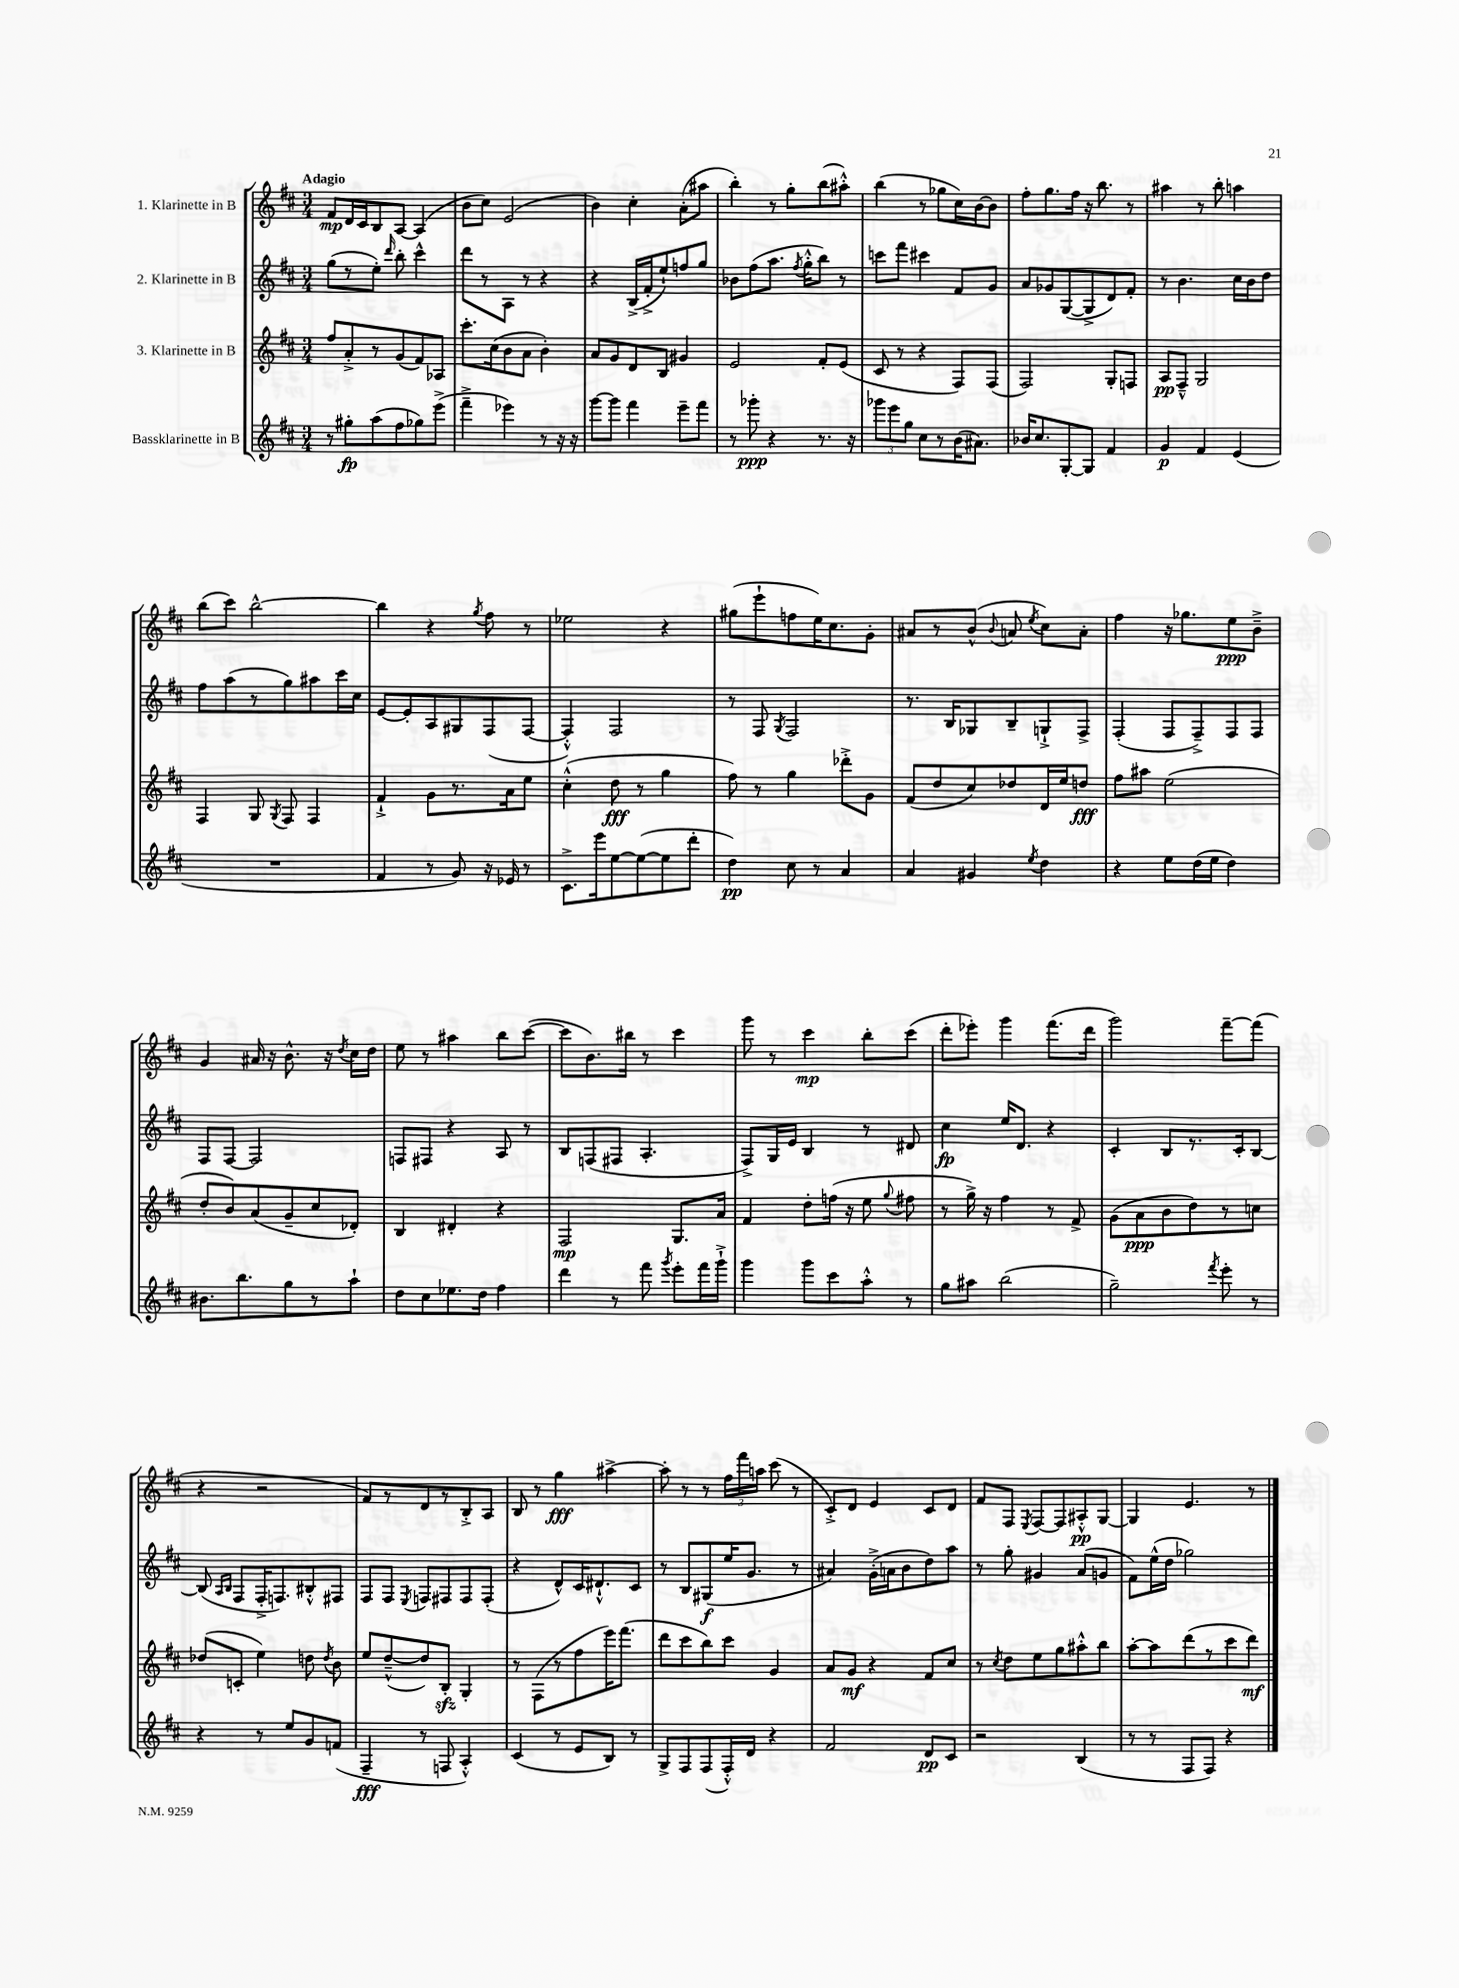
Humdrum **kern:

**kern	**kern	**kern	**kern
*staff4	*staff3	*staff2	*staff1
*clefG2	*clefG2	*clefG2	*clefG2
*k[f#c#]	*k[f#c#]	*k[f#c#]	*k[f#c#]
*M3/4	*M3/4	*M3/4	*M3/4
8r	8ff#	(8gg	8f#
8gg#'	8a'^	8r	16d
.	.	.	16c#
(8aa	8r	8ee')	8B
.	.	16qqddd	.
8ff#	(8g	8bb'	[8A
8gg-)	8f#)	4ccc#^^	(4A]
(8eee^	8A-	.	.
=	=	=	=
4fff#~^	8.ccc#'	8ddd	8b
.	.	8r	8cc#)
.	(16cc#	.	.
4eee-)	8b	8A	(2e
.	8a	8r	.
8r	4b')	4r	.
16r	.	.	.
16r	.	.	.
=	=	=	=
[8ggg	8a	4r	4b)
8ggg]	8g	.	.
4fff#	8d	(16B^	4cc#'
.	.	16f#'^	.
.	8B	8ee`)	.
8eee~	4g#	8ff	(8a'
8fff#	.	8gg	8aa#
=	=	=	=
8r	2e	8b-	4bb')
8ggg-'	.	(8ff#	.
4r	.	8.aa	8r
.	.	.	8gg'
.	.	8qff#	.
.	.	16gg'^^	.
8.r	8f#'	8bb)	(8bb
.	(8e	8r	8aa#'^^)
16r	.	.	.
=	=	=	=
12ggg-	8c#	8ccc	(4bb
12eee	.	.	.
.	8r	8fff#	.
12gg	.	.	.
8cc#	4r	4ccc#	8r
8r	.	.	8gg-
(16b	8F#)	8f#	16cc#)
8.a#)	.	.	[16b
.	(8F#	8g	8b]
=	=	=	=
16b-	2F#)	8a	8ff#'
8.cc#	.	.	.
.	.	8g-	8.gg
[8G'	.	([8G	.
.	.	.	16ff#
8G]	.	8G^]	16r
.	.	.	8.bb
4f#	8G'	8d)	.
.	8F	8f#'	8r
=	=	=	=
4g	8A	8r	4aa#
.	8F#~^^	4.b	.
4f#	2G	.	8r
.	.	.	8bb'
(4e	.	16cc#	4aa
.	.	16b	.
.	.	8dd	.
=	=	=	=
2.r	4F#	8ff#	(8bb
.	.	(8aa	8ccc#)
.	8G	8r	[2bb^^
.	8qG	.	.
.	8F#	8gg)	.
.	4F#	8aa#	.
.	.	16ccc#	.
.	.	16cc#	.
=	=	=	=
4f#	4f#`^	[8e	4bb]
.	.	8e']	.
8r	8g	8A	4r
8g)	8.r	8G#	.
.	.	.	8qgg
16r	.	(8F#	8ff#
16e-	16a	.	.
8r	8ee	[8F#	8r
=	=	=	=
8.c#^	(4cc#'^^	4F#'^^])	2ee-
16eee	.	.	.
[8ee	8dd	2F#	.
(8ee_	8r	.	.
8ee]	4gg	.	4r
8ddd'	.	.	.
=	=	=	=
4dd)	8ff#)	8r	(8gg#
.	8r	8F#	8eee`
.	.	8qG	.
8cc#	4gg	2F#	8ff
8r	.	.	16ee)
.	.	.	8.cc#
4a	8ddd-'^	.	.
.	8g	.	8g'
=	=	=	=
4a	(8f#	8.r	8a#
.	8dd	.	8r
.	.	16B	.
4g#	8cc#)	8G-	(8b^^
.	.	.	8qqb
.	8dd-	8B~	8a
8qee	.	.	8qee
4dd	16d	8G`^	8cc#)
.	16ee	.	.
.	8dd	8F#^	8a'
=	=	=	=
4r	8ff#	(4F#'	4ff#
.	8aa#	.	.
8ee	(2ee	8F#	16r
.	.	.	8.gg-
(16dd	.	8F#~^)	.
16ee	.	.	.
4dd)	.	8F#	8ee
.	.	8F#	8b~^
=	=	=	=
8.b#	8dd'	8F#	4g
.	8b)	[8F#	.
8.bb	.	.	.
.	(8a	2F#]	16a#
.	.	.	16r
8gg	8g~	.	8.b^^
8r	8cc#	.	.
.	.	.	16r
.	.	.	8qdd
8aa`	8d-')	.	16cc#
.	.	.	16dd
=	=	=	=
8dd	4B	8F	8ee
8cc#	.	8F#	8r
8.ee-	4d#'	4r	4aa#
16dd	.	.	.
4ff#	4r	8A	8bb
.	.	8r	([8ccc#
=	=	=	=
4ddd	2F#	8B	8ccc#]
.	.	(8F	8.b)
8r	.	8F#	.
.	.	.	16bb#
8fff#	.	4.A'	8r
8qggg	.	.	.
8eee'	8.G	.	4ccc#
16fff#	.	.	.
16ggg`^	16a	.	.
=	=	=	=
4ggg	4f#	8F#^)	8ggg
.	.	16G	8r
.	.	16e	.
8ggg	8dd'	4B	4ccc#
8ccc#	(16ff	.	.
.	16r	.	.
8aa'^^	8ee	8r	8bb'
.	8qqgg	.	.
8r	8ff#	8d#	(8ccc#
=	=	=	=
8gg	8r	4cc#	8ddd'
8aa#	16gg^)	.	8eee-')
.	16r	.	.
(2bb	4ff#	16ee	4ggg
.	.	8.d	.
.	8r	4r	(8.fff#
.	8f#^	.	.
.	.	.	16ddd
=	=	=	=
2gg~)	(8g	4c#'	2ggg)
.	8a	.	.
.	8b	8B	.
.	8dd)	8.r	.
8qfff#	.	.	.
8eee'	8r	.	[8fff#~
.	.	16c#'	.
8r	8cc	[8B	(8fff#]
=	=	=	=
4r	(8dd-	(8B]	4r
.	.	16qqA	.
.	.	16qqB	.
.	8c'	8F#	.
8r	4ee)	16F#'^	2r
.	.	8.F)	.
8ee	.	.	.
8g	8dd	8B#'^^	.
.	8qdd	.	.
(8f	8b	8F#	.
=	=	=	=
4F#~	8ee	8F#	8f#)
.	([8dd~^^	8F#	8r
.	.	8qE	.
8r	8dd])	8F	8d
8F	8B'	8F#	8r
4A'^^)	4G'	8F#	8B'^
.	.	(8F#'	8A
=	=	=	=
(4c#	8r	4r	8B
.	(8F#	.	8r
8r	8r	8d^^)	4gg
8e	8ff#	16c#	.
.	.	8.d#`^^	.
8B)	16eee)	.	[4aa#^
.	(8.fff#	.	.
8r	.	8c#	.
=	=	=	=
8G^	8ddd	8r	8aa#']
8F#	8ccc#	8B	8r
(8F#	8bb)	(8G#	8r
16F#'^^)	8ccc#	16ee	24ff#
.	.	.	24fff#
16d	.	8.g	.
.	.	.	24aa
4r	4g	.	(8ccc#
.	.	8r	8r
=	=	=	=
2f#	8a	4a#)	8c#'^)
.	8g	.	8d
.	4r	(16g'^	4e
.	.	16a	.
.	.	8b	.
8d	8f#	8dd)	8c#
8c#	8cc#	8aa	8d
=	=	=	=
2r	8r	8r	8f#
.	8qcc#	.	.
.	8dd	8gg'	8F#
.	.	.	8qE
.	8ee	4g#	[8F#
.	8gg	.	8F#]
(4B	8aa#'^^	(8a	8A#'^^
.	8bb	8g	[8G
=	=	=	=
8r	[8aa'	8f#)	4G]
8r	8aa]	(16ee^^	.
.	.	16dd	.
8F#	(8ddd	2gg-)	4.e
8F#)	8r	.	.
4r	8ccc#	.	.
.	8ddd)	.	8r
==	==	==	==
*-	*-	*-	*-
